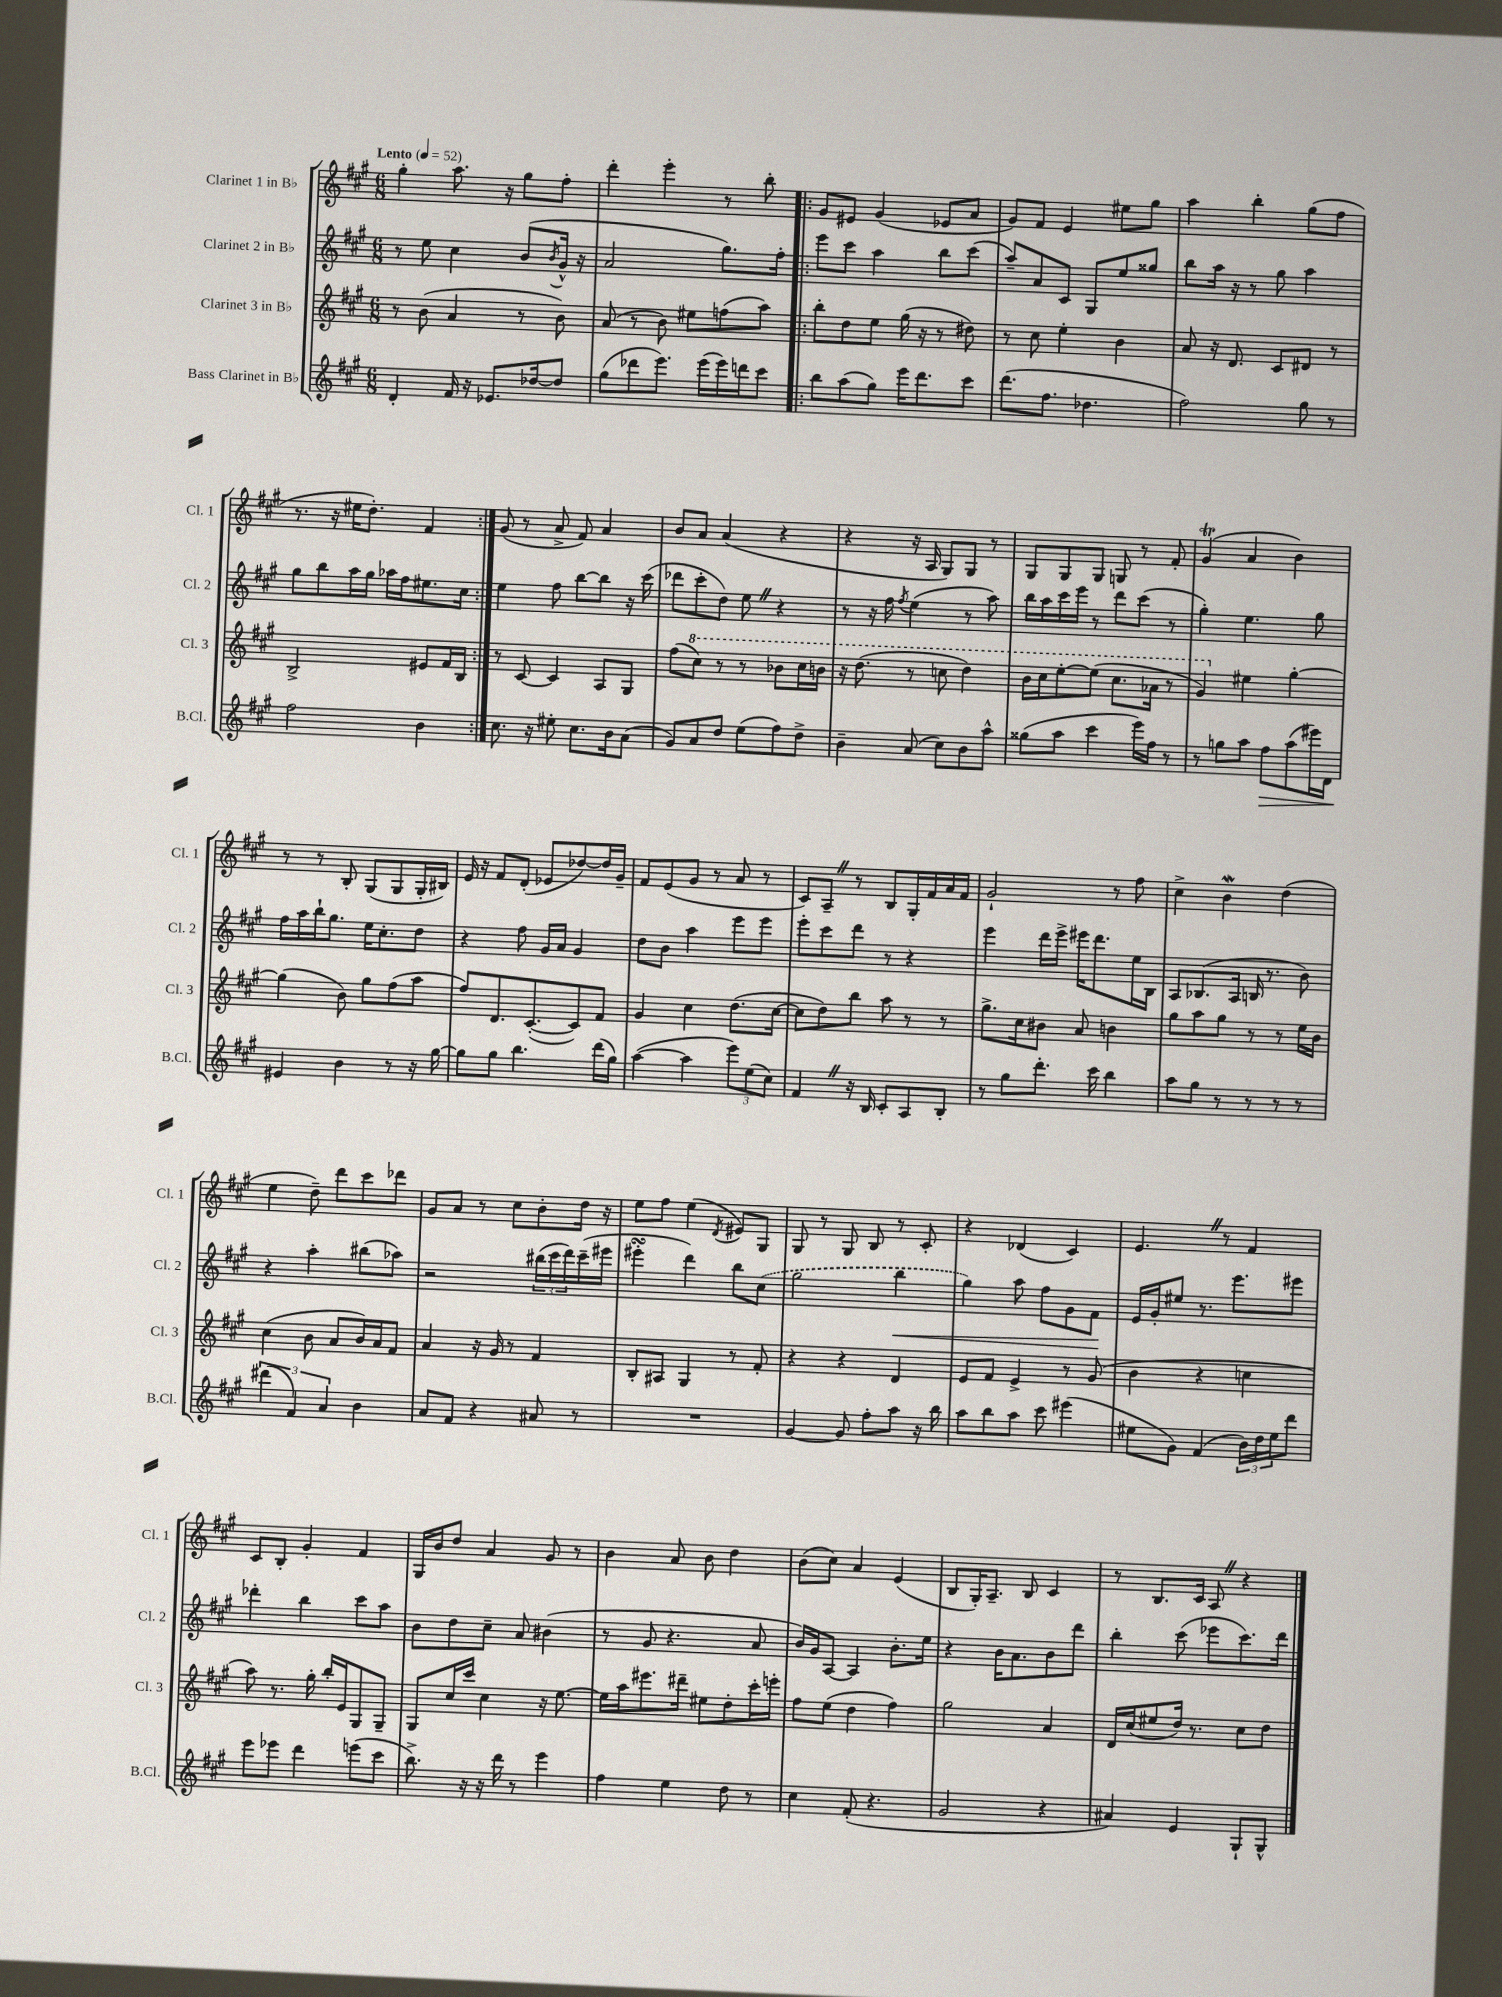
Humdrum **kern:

**kern	**dynam	**kern	**kern	**dynam	**kern
*part4	*part4	*part3	*part2	*part2	*part1
*staff4	*staff4	*staff3	*staff2	*staff2	*staff1
*I"Bass Clarinet in B♭	*	*I"Clarinet 3 in B♭	*I"Clarinet 2 in B♭	*	*I"Clarinet 1 in B♭
*I'B.Cl.	*	*I'Cl. 3	*I'Cl. 2	*	*I'Cl. 1
*clefG2	*	*clefG2	*clefG2	*	*clefG2
*k[f#c#g#]	*	*k[f#c#g#]	*k[f#c#g#]	*	*k[f#c#g#]
*M6/8	*	*M6/8	*M6/8	*	*M6/8
*MM52	*	*MM52	*MM52	*	*MM52
=1	=1	=1	=1	=1	=1
!	!	!	!	!	!LO:TX:a:B:t=Lento
4d'/	.	8r	8r	.	4gg#'\
.	.	(8b\	8ee\	.	.
16f#/	.	4a/	4cc#\	.	8.aa\
16r	.	.	.	.	.
8.e-X/L	.	.	.	.	.
.	.	.	.	.	16r
.	.	8r	(8b/L	.	8gg#\L
[16dd-X/k	.	.	.	.	.
.	.	.	8qb/	.	.
8dd-/J]	.	8b\)	16g#^^/Jk	.	8ff#'\J
.	.	.	16r	.	.
=2	=2	=2	=2	=2	=2
(8gg#\L	.	(8a/	2a/	.	4ddd'\
8ddd-X\	.	8r	.	.	.
8.eee\J)	.	8b\)	.	.	4eee'\
.	.	8ee#X\L	.	.	.
(16eee\LL	.	.	.	.	.
16eee\)	.	(8ffn\	8.gg#\L)	.	8r
16dddn\J	.	.	.	.	.
8ccc#\J	.	8aa\J)	.	.	8bb'\
.	.	.	16ff#'\Jk	.	.
=3!|:	=3!|:	=3!|:	=3!|:	=3!|:	=3!|:
8bb\L	.	8bb'\L	8eee\L	.	8g#/L
(8aa\	.	8dd\	8ccc#\J	.	8e#X/J
8gg#\J)	.	8ee\J	4aa\	.	(4g#/
16eee\KL	.	(16gg#\	.	.	.
8.ddd\	.	16r	.	.	.
.	.	8r	8bb\L	.	8e-X/L
8ccc#\J	.	8dd#X\)	(8ccc#\J	.	8a/J
=4	=4	=4	=4	=4	=4
(8.ddd\L	.	8r	8aa~/L)	.	8g#/L)
.	.	8cc#\	8a/	.	8f#/J
8.ff#\J	.	.	.	.	.
.	.	4ee'\	8c#/J	.	4e/
4.dd-X\	.	.	8G#/L	.	.
.	.	4b\	8ee/	.	8ee#X\L
.	.	.	8gg##X/J	.	8gg#\J
=5	=5	=5	=5	=5	=5
2ff#\)	.	8a/	8bb\L	.	4aa\
.	.	16r	16aa\Jk	.	.
.	.	8.d/	16r	.	.
.	.	.	8r	.	4bb'\
.	.	8c#/L	8gg#\	.	.
8gg#\	.	8d#X/J	4aa\	.	(8gg#\L
8r	.	8r	.	.	8ff#\J
!!LO:LB:g=z
=6	=6	=6	=6	=6	=6
2ff#\	.	2B^/	8gg#\L	.	8.r
.	.	.	8bb\	.	.
.	.	.	.	.	16r
.	.	.	16aa\L	.	16ee#X\KL
.	.	.	16gg#\JJ	.	8.dd'\J)
.	.	.	16aa-X\LL	.	.
.	.	.	16ff#\J	.	.
4b\	.	8e#X/L	8.ee#X\	.	4f#/
.	.	16f#/L	.	.	.
.	.	16B/JJ	16cc#\Jk	.	.
=7:|!	=7:|!	=7:|!	=7:|!	=7:|!	=7:|!
8.cc#\	.	8r	4ee\	.	(8g#/
.	.	[8c#/	.	.	8r
16r	.	.	.	.	.
8ee#X'\	.	4c#/]	8ff#\	.	8a^/
8.cc#\L	.	.	[8bb\L	.	8f#/)
.	.	8A/L	8bb\J]	.	4a/
16b\k	.	.	.	.	.
(8a\J	.	8G#/J	16r	.	.
.	.	.	(16ccc#\	.	.
=8	=8	=8	=8	=8	=8
8g#/L)	.	(8ff#\L	8ddd-X\L	.	8b/L
*	*	*8va	*	*	*
8a/	.	8ccc#\J)	8ccc#'\	.	8a/J
8dd/J	.	8r	8dd\J)	.	(4a/
(8ee\L	.	8r	8eeZ\	.	.
8ff#\)	.	8bb-X\L	4r	.	4r
8dd^\J	.	16ccc#\L	.	.	.
.	.	16bbn\JJ	.	.	.
=9	=9	=9	=9	=9	=9
4b~\	.	16r	8r	.	4r
.	.	(8.ddd\	.	.	.
.	.	.	16r	.	.
.	.	.	16ff#\	.	.
.	.	.	8qff#/	.	.
(8a/	.	8r	(4ee\	.	16r
.	.	.	.	.	16A/
8cc#\L)	.	8cccn\	.	.	8G#/L)
8b\	.	4ddd\)	8r	.	8G#/J
8aa^^\J	.	.	8aa\)	.	8r
=10	=10	=10	=10	=10	=10
(8gg##X\L	.	16bb\LL	16bb\LL	.	8G#/L
.	.	16ccc#\J	16aa\	.	.
8aa\J	.	[8eee'\	16ccc#\	.	8G#/
.	.	.	16eee\JJ	.	.
4ccc#\	.	(8eee\J]	8r	.	8G#/J
.	.	8.ccc#\L	8ddd\L	.	8Gn/
16eee\LL)	.	.	(8ccc#\J	.	8r
16ff#\JJ	.	16aa-X\Jk	.	.	.
8r	.	8r	8r	.	8f#'/
=11	=11	=11	=11	=11	=11
8r	.	4gg#/)	4gg#'\)	.	(4g#t/
8ggn\L	.	.	.	.	.
*	*	*X8va	*	*	*
8aa\J	.	4ee#X\	4.ee\	.	4a/
!	!LO:HP:b	!	!	!	!
8ff#\L	>	.	.	.	.
(8aa\	.	[4gg#'\	.	.	4b\)
16eee#X\L)	.	.	8gg#\	.	.
16d\JJ	.	.	.	.	.
!!LO:LB:g=z
=12	=12	=12	=12	=12	=12
4e#X/	.	(4gg#\]	16ff#\LL	.	8r
.	.	.	16aa\	.	.
.	.	.	16bb`\J	.	8r
.	.	.	8.gg#\J	.	.
4b\	]	8b\)	.	.	8B'/
.	.	8gg#\L	16ee\KL	.	(8G#/L
.	.	.	8.cc#'\	.	.
8r	.	(8ff#\	.	.	8G#/
16r	.	8aa\J	8dd\J	.	16G#'/L
[16gg#\	.	.	.	.	16B#X/JJ)
=13	=13	=13	=13	=13	=13
8gg#\L]	.	8ff#/L)	4r	.	16e/
.	.	.	.	.	16r
8gg#\J	.	8.d/	.	.	8f#/L
4.bb\	.	.	8ff#\	.	(8d'/J
.	.	([8.c#'/	.	.	.
.	.	.	16g#/LL	.	8e-X/L
.	.	.	16a/JJ	.	.
.	.	8c#/])	4g#/	.	[8dd-X/)
(16ddd\LL	.	8f#/J	.	.	16dd-/L]
16gg#\JJ)	.	.	.	.	16g#~/JJ
=14	=14	=14	=14	=14	=14
([4aa\	.	4g#/	8dd\L	.	8f#/L
.	.	.	8b\J	.	(8e/
4aa\]	.	4cc#\	4aa\	.	8g#/J
.	.	.	.	.	8r
12eee\L)	.	(8.dd\L	8eee\L	.	8a/
(12ee\	.	.	.	.	.
.	.	.	8eee\J	.	8r
12cc#\J)	.	.	.	.	.
.	.	[16cc#\Jk	.	.	.
=15	=15	=15	=15	=15	=15
4f#Z/	.	8cc#\L]	8eee'\L	.	8c#/L)
.	.	8dd\)	8ccc#\	.	8A~Z/J
16r	.	8bb\J	8ddd\J	.	8r
16B/	.	.	.	.	.
8c#'/L	.	8aa\	8r	.	8B/L
8A/	.	8r	4r	.	16G#'/L
.	.	.	.	.	16f#/
8B'/J	.	8r	.	.	16a/
.	.	.	.	.	16f#/JJ
=16	=16	=16	=16	=16	=16
8r	.	8.gg#^\L	4eee\	.	2g#`/
8gg#\L	.	.	.	.	.
.	.	16cc#\k	.	.	.
8.ddd'\J	.	8b#X\J	16ddd\LL	.	.
.	.	.	16eee^\JJ	.	.
.	.	8a/	16eee#X\KL	.	.
16ccc#\	.	.	8.ddd\	.	.
4bb\	.	4bn\	.	.	8r
.	.	.	16ee\L	.	8ff#\
.	.	.	16B\JJ	.	.
=17	=17	=17	=17	=17	=17
8aa\L	.	8gg#\L	8A/L	.	4cc#^\
8gg#\J	.	8aa\	(8.B-X/	.	.
8r	.	8gg#\J	.	.	4bW\
.	.	.	16A/Jk	.	.
8r	.	8r	16Bn/	.	.
.	.	.	8.r	.	.
8r	.	8r	.	.	(4dd\
8r	.	16ee\LL	8b\)	.	.
.	.	16b\JJ	.	.	.
!!LO:LB:g=z
=18	=18	=18	=18	=18	=18
(6ddd#X\	.	(4cc#\	4r	.	4ee\
6f#/)	.	.	.	.	.
.	.	8b\	4aa'\	.	8dd~\)
6a/	.	.	.	.	.
.	.	8a/L	.	.	8ddd\L
4b\	.	16b/L)	(8bb#X\L	.	8ccc#\
.	.	16a/J	.	.	.
.	.	8f#/J	8aa-X\J)	.	8ddd-X\J
=19	=19	=19	=19	=19	=19
8a/L	.	4a/	2r	.	8g#/L
8f#/J	.	.	.	.	8a/J
4r	.	16r	.	.	8r
.	.	16g#/	.	.	.
.	.	8r	.	.	8cc#\L
8a#X/	.	4f#/	(24bb#X\LL	.	8b'\
.	.	.	24ccc#\	.	.
.	.	.	24ddd\)	.	.
8r	.	.	(16ccc#~\	.	16dd\Jk
.	.	.	16eee#X\JJ	.	16r
=20	=20	=20	=20	=20	=20
2.r	.	8B'/L	4eee#XsSsS'\	.	8ee\L
.	.	8A#X/J	.	.	8ff#\J
.	.	4G#/	4ddd\)	.	(4ee\
.	.	.	.	.	8qd/
.	.	8r	8bb\L	.	8e#X/L)
.	.	8f#'/	(8cc#\J	.	8G#/J
=21	=21	=21	=21	=21	=21
[4g#/	.	4r	2gg#\	.	8G#/
.	.	.	.	.	8r
8g#/]	.	4r	.	.	8G#/
8ff#'\L	.	.	.	.	8B/
!	!	!	!	!LO:HP:b	!
8aa\J	.	4d/	4bb\	<	8r
16r	.	.	.	.	8c#'/
16bb\	.	.	.	.	.
=22	=22	=22	=22	=22	=22
8aa\L	.	8e/L	4gg#\)	.	4r
8bb\	.	8f#/J	.	.	.
8aa\J	.	4e^/	8aa\	.	(4d-X/
8ccc#\	.	.	8ff#\L	.	.
(4eee#X\	.	8r	8g#\	.	4c#/)
.	.	(8g#/	8f#\J	.	.
.	.	.	.	[	.
=23	=23	=23	=23	=23	=23
8ee#X\L	.	4b\	16e/LL	.	4.eZ/
.	.	.	16g#'/J	.	.
8g#\J)	.	.	8ee#X/J	.	.
(4f#/	.	4r	8.r	.	.
.	.	.	.	.	8r
.	.	.	8.eee\L	.	.
24b\LL)	.	4ccn\	.	.	4f#/
24dd\	.	.	.	.	.
24ee#\J	.	.	.	.	.
8ddd\J	.	.	8eee#X\J	.	.
!!LO:LB:g=z
=24	=24	=24	=24	=24	=24
8eee\L	.	8aa\)	4ddd-X'\	.	8c#/L
8eee-X\J	.	8.r	.	.	8B'/J
4ddd\	.	.	4bb\	.	4g#'/
.	.	16gg#'\	.	.	.
.	.	16bb'/LL	.	.	.
.	.	16e/J	.	.	.
(8eeen\L	.	8G#/	8ccc#\L	.	4f#/
8ccc#\J	.	8G#~/J	8aa\J	.	.
=25	=25	=25	=25	=25	=25
8.bb^\)	.	8G#/L	8b\L	.	16G#/LL
.	.	.	.	.	16b/J
.	.	16cc#/L	8dd\	.	8dd/J
16r	.	16ccc#/JJ	.	.	.
16r	.	4cc#\	8cc#~\J	.	4a/
16ddd\	.	.	.	.	.
8r	.	.	8a/	.	.
4eee\	.	16r	(4b#X\	.	8g#/
.	.	[8.ee\	.	.	.
.	.	.	.	.	8r
=26	=26	=26	=26	=26	=26
4ff#\	.	16ee\LL]	8r	.	4b\
.	.	16aa\J	.	.	.
.	.	8.eee#X\	8g#/	.	.
4ee\	.	.	4.r	.	8a/
.	.	16ddd#X~\Jk	.	.	.
.	.	8ee#X\L	.	.	8b\
8dd\	.	8dd'\	.	.	4dd\
8r	.	16ccc#'\L	8a/	.	.
.	.	16eeen'\JJ	.	.	.
=27	=27	=27	=27	=27	=27
4cc#\	.	8ff#\L	16b/LL)	.	(8b\L
.	.	.	16g#/J	.	.
.	.	(8ee\J	[8A/J	.	8cc#\J)
(8f#'/	.	4dd\	4A/]	.	4a/
4.r	.	.	.	.	.
.	.	4ff#\)	8.b'\L	.	(4e/
.	.	.	16ee\Jk	.	.
=28	=28	=28	=28	=28	=28
2g#/	.	2gg#\	4r	.	8B/L
.	.	.	.	.	16G#'/K)
.	.	.	.	.	8.A~/J
.	.	.	16b\KL	.	.
.	.	.	8.a\	.	.
.	.	.	.	.	8B/
4r	.	4a/	8b\	.	4c#/
.	.	.	8ddd\J	.	.
=29	=29	=29	=29	=29	=29
4a#X/)	.	16d/LL	4bb'\	.	8r
.	.	(16cc#/J	.	.	.
.	.	8ee#X/	.	.	8.B/L
4e/	.	16dd/Jk)	(8ccc#\	.	.
.	.	8.r	.	.	16c#/Jk
.	.	.	8eee-X\L	.	8AZ/
8G#`/L	.	8cc#\L	8.ccc#\)	.	4r
8G#^^/J	.	8dd\J	.	.	.
.	.	.	16ddd\Jk	.	.
==	==	==	==	==	==
*-	*-	*-	*-	*-	*-
